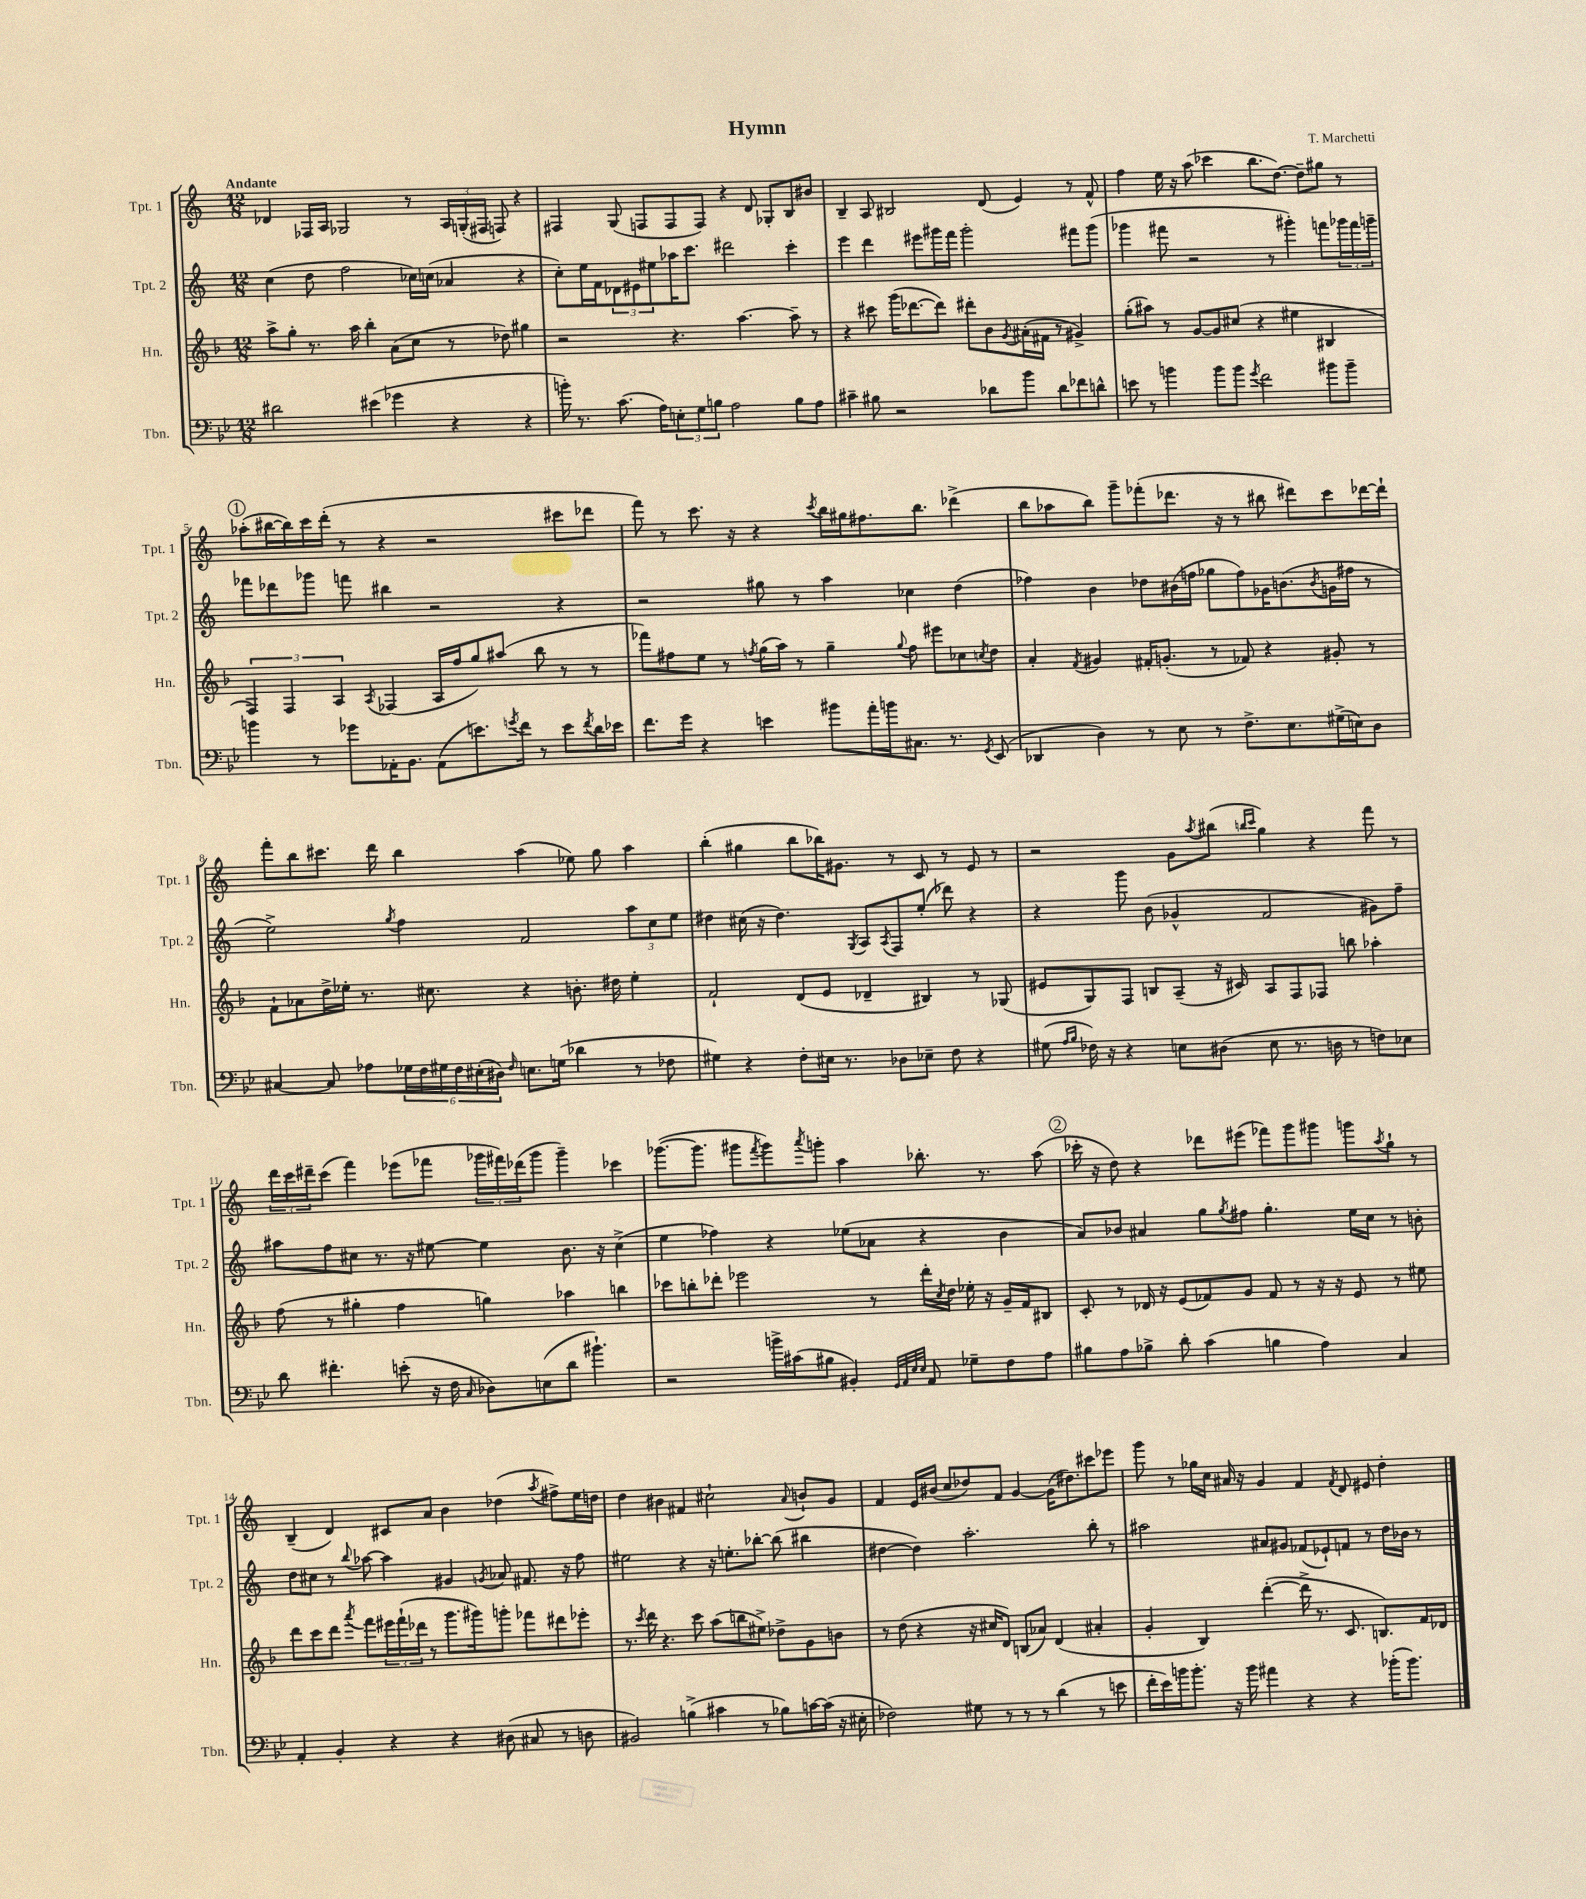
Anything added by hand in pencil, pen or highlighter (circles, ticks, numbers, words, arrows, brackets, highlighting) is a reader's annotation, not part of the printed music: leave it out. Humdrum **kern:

**kern	**kern	**kern	**kern
*part4	*part3	*part2	*part1
*staff4	*staff3	*staff2	*staff1
*I"Tbn.	*I"Hn.	*I"Tpt. 2	*I"Tpt. 1
*I'Tbn.	*I'Hn.	*I'Tpt. 2	*I'Tpt. 1
*clefF4	*clefG2	*clefG2	*clefG2
*k[b-e-]	*k[b-]	*k[]	*k[]
*M12/8	*M12/8	*M12/8	*M12/8
=1	=1	=1	=1
!	!	!	!LO:TX:a:B:t=Andante
2d#X\	8aa^\L	(4cc\	4d-X/
.	8gg'\J	.	.
.	8.r	8dd\	16F-X/LL
.	.	.	16A/JJ
.	.	2ff\	2G-X/
.	16aa\	.	.
(4e#X\	4bb-'\	.	.
4g-X\	(8a\L	.	.
.	8cc\J	16cc-X\LL)	8r
.	.	(16ccn\JJ	.
4r	8r	4a-X/	24A/LL
.	.	.	(24Gn'/
.	.	.	24F#X/JJ
.	8dd-X\)	.	8Fn/)
4r	4gg#X\	4r	4r
=2	=2	=2	=2
16bn'\)	2r	8cc'\L)	4F#X/
8.r	.	.	.
.	.	16ee\L	.
.	.	16f\J	.
(8.c\	.	12d-X\	(8G/
.	.	12e#X\	.
.	.	.	8Fn/L
.	.	12ee#X\	.
16A\KL)	.	.	.
12En'\	4.r	16aa-X\K	8F/
.	.	8.ccc\J	.
12G\	.	.	.
.	.	.	8F/J)
12Bn\J	.	.	.
2A\	.	2ddd#X\	4r
.	[4.aa\	.	.
.	.	.	8d/
.	.	.	8G-X'/L
8B\L	8aa~\]	4ccc'\	8B/
8A\J	8r	.	8b#X/J
=3	=3	=3	=3
4c#X~\	4r	4eee\	4B~/
8B#X\	8ccc#X\	4ddd\	8A/
2r	(16ggg\KL	.	2B#X/
.	[8.ddd-X\	.	.
.	.	8eee#X\L	.
.	8ddd-\J])	16ggg#X\L	.
.	.	16fff\JJ	.
.	8ddd#X'\L	2ggg#'\	.
8d-X\L	8b-\	.	(8d/
.	8qg/	.	.
8b-\J	(16a#X'\L	.	4e/)
.	16f#X\JJ	.	.
8d-\L	8r	.	.
8f-X\	4g#X^/)	8fff#X\L	8r
8dn^^\J	.	(8ggg#\J	8f^^/
=4	=4	=4	=4
8en\	(8gg'\L	4ggg-X\	4ff\
8r	8aa#X\J)	.	.
4bn\	8r	8fff#X\	16ee\
.	.	.	16r
.	[8g/L	2r	(8aa\
8b\L	8g/]	.	4ccc-X\
8b\J	(8cc#X/J	.	.
8qg/	.	.	.
2f\	4r	.	8.bb\L
.	.	8r	.
.	.	.	[8.dd\J)
.	4ee#X\	4ggg#X'\)	.
.	.	.	8dd~\L]
8b#X\L	4B#X/	8fffn\L	8gg#X\J
8b#~\J	.	24ggg-X\L	8r
.	.	24fff\	.
.	.	24gggn~\JJ	.
!!LO:LB:g=z
!!LO:REH:place=s1:t=1
=5	=5	=5	=5
4bn\	6F/)	8fff-X\L	(8aa-X'\L
.	.	8ddd-X\	[16bb#X\L
.	6F/	.	.
.	.	.	16bb#\])
8r	.	8ggg-X\J	16ccc\
.	.	.	(16ddd'\JJ
.	6A/	.	.
8g-X\L	.	8fffn\	8r
.	8qA/	.	.
16AA-X'\K	(4F-X/	4bb#X\	4r
8.BB-\J	.	.	.
(8AA-\L	16A/LL	2r	2r
.	16ff/J	.	.
8.en\)	8gg/)	.	.
.	(8aa#X/J	.	.
8qgn/	.	.	.
16f\Jk	.	.	.
8r	8bb-\	.	.
8e\L	8r	4r	8ccc#X\L
8qf/	.	.	.
16d\L	8r	.	8ddd-X\J
16e-X\JJ	.	.	.
=6	=6	=6	=6
8.f\L	8fff-X\L)	2r	8fff\)
.	8ff#X\	.	8r
16g\Jk	.	.	.
4r	8ee\J	.	8.ccc\
.	8r	.	.
.	.	.	16r
.	8qffn/	.	.
4en\	(16gg\LL	8gg#X\	4r
.	16aa\JJ)	.	.
.	8r	8r	.
.	.	.	8qccc/
8b#X\L	4gg~\	4aa\	16bb\LL
.	.	.	16gg#X\J
16a'\L	.	.	8.ff#X\
16bn\J	.	.	.
.	8qqgg/	.	.
8.C#X\J	8ff\	4cc-X\	.
.	.	.	8.bb\J
.	8eee#X\L	.	.
8.r	.	.	.
.	8cc-X\	(4dd\	(4ddd-X^\
8qGG/	8qccn/	.	.
(8EE-/	8dd\J	.	.
=7	=7	=7	=7
4DD-X/	4a'/	4ff-X\)	8bb\L
.	.	.	8aa-X\
.	8qf/	.	.
4D\)	4g#X/	4b\	8bb\J)
.	.	.	8ggg~\L
8r	16f#X'/KL	8dd-X\L	(8fff-X'\
.	(8.gn'/J	.	.
8E-\	.	(16b#X\L	8.ddd-X\J
.	.	16ffn\JJ	.
8r	8r	8gg-X\L	.
.	.	.	16r
8.F^\L	8f-X/)	8ff\)	8r
.	4r	16g-X\K	8bb#X\
8.E-\	.	(8.bn\	.
.	.	.	8ddd#X\L)
.	.	8qb/	.
(16G#X^\L	8g#X'/	16gn\L	8ccc\
16En\J)	.	16ff#X\JJ	.
8D\J	8r	8r	[16ddd-X\L
.	.	.	16ddd-`\JJ]
!!LO:LB:g=z
=8	=8	=8	=8
[4C#X/	8f`\L	2ee^\)	8fff'\L
.	8a-X\	.	8bb\
8C#/]	16dd^\L	.	8.ccc#X\J
.	16ee-X'\JJ	.	.
8A-X\L	8.r	.	.
.	.	.	16ddd\
.	.	8qgg/	.
24G-X\L	.	4ff\	4bb\
24F\	.	.	.
.	8.cc#X\	.	.
24G#X\	.	.	.
24F\	.	.	.
(24E#X'\	.	.	.
24D#X\JJ)	.	.	.
16qqF/	.	.	.
8.En\L	4r	2f/	(4aa\
(16Gn\Jk	.	.	.
4d-X\	8.bn'\	.	8ee-X\)
.	.	.	8gg\
.	16dd#X\	.	.
8r	4ee-'\	12aa\L	4aa\
.	.	12cc\	.
8F-X\	.	.	.
.	.	12ee\J	.
=9	=9	=9	=9
4G#X\)	2f`/	4dd#X\	(4bb'\
4r	.	(16cc#X\	4gg#X\
.	.	16r	.
.	.	4.dd#\)	.
8F'\L	(8d/L	.	8bb\L
16E#X\Jk	8e/J	.	16bb-X\K)
8.r	.	.	8.g#X\J
.	.	8qG/	.
.	4d-X~/	8A/L	.
.	.	8qA/	.
8D-X\L	.	8F/	8r
8E-X~\J	4B#X/)	(8ee'/J	8c/
8F\	.	8ddd-X\)	8r
4r	8r	4r	8e/
.	(8G-X/	.	8r
=10	=10	=10	=10
(8G#X\	8e#X/L	4r	2r
16qqA/LL	.	.	.
16qqB-/JJ	.	.	.
16F-X\)	8G/)	.	.
16r	.	.	.
4r	8F/J	8ggg\	.
.	8Bn/L	(8b\	.
8En\L	(8A~/J	4g-X^^/	8g\L
.	.	.	8qaa/
(8D#X\J	16r	.	(8bb#X\J
.	16c#X/)	.	.
.	.	.	16qqbbn/LL
.	.	.	16qqccc/JJ
8E\	8A/L	2f/	4gg\)
8.r	8F/	.	.
.	8F-X/J	.	4r
16Dn\	.	.	.
8r	8bbn\	.	.
8Fn\L)	4aa-X'\	8g#X\L)	8fff\
8E-X\J	.	8ff~\J	8r
!!LO:LB:g=z
=11	=11	=11	=11
8d\	(8ff\	8aa#X\L	24ddd\LL
.	.	.	24ccc\
.	.	.	24ddd#X~\J
4.f#X'\	8r	8ff\	(8ccc\J
.	4gg#X'\	8cc#X\J	4fff\)
.	.	8.r	.
(8en'\	4ff\	.	(8eee-X\L
.	.	16r	.
16r	.	[8ee#X\	8fff-X\J
16F\	.	.	.
16qqC/	.	.	.
8D-X\L)	4ggn\)	4ee#\]	24ggg-X\LL
.	.	.	24fff#X\)
.	.	.	(24ddd-X\J
(8En\	.	.	8ggg-\J
8d\J	4aa-X\	8.b\	4ggg-~\)
4.b#X`\)	.	.	.
.	.	16r	.
.	4bbn\	(4cc#^\	4ccc-X\
=12	=12	=12	=12
2r	8ccc-X\L	4ee\	([8.ggg-X\L
.	8bbn'\	.	.
.	.	.	8.ggg-\J]
.	8ddd-X'\J	4ff-X\)	.
.	2eee-X\	.	8ggg#X\L
.	.	.	8qfff/
16bn^\LL	.	4r	8ggg#\)
(16c#X\J	.	.	.
.	.	.	8qaaa/
8B#X\J	.	.	8gggn'\J
4BB#X'/)	.	(8ee-X\L	4aa\
.	8r	8a-X\J	.
32qqGG/LLL	.	.	.
32qqAA/	.	.	.
32qqE-/	.	.	.
32qqE-/JJJ	.	.	.
8AA/	16ddd-'\LL	4r	8.bb-X'\
.	8qcc/	.	.
.	16dd\JJ	.	.
8G-X~\L	16ee-X'\	.	.
.	16r	.	8.r
8F\	16g~/LL	4b\	.
.	16f/J	.	.
8A\J	8B#X/J	.	(8aa\
!!LO:REH:place=s1:t=2
=13	=13	=13	=13
8B#X\L	8c'/	8a/L)	16ccc-X'\
.	.	.	16r
8A\	8r	8b-X/J	8dd\)
8B-X^\J	16d-X/	4a#X/	4r
.	16r	.	.
8d'\	(8e/L	.	.
(4c\	8f-X/)	8gg\L	8ddd-X\L
.	.	8qgg/	.
.	8g/J	8ff#X\J	(8eee#X\J
4Bn\	8f-/	4.gg'\	8fff-X\L)
.	8r	.	8ggg\
4A\)	16r	.	8ggg#X\J
.	16r	.	.
.	8e/	16ee\LL	8gggn\L
.	.	16cc\JJ	.
.	.	.	8qaa/
4C/	8r	8r	8gg`\J
.	8ee#X\	8bn'\	8r
!!LO:LB:g=z
=14	=14	=14	=14
4AA'/	8ddd\L	8dd\L	(4B~/
.	8ccc\	8cc#X\J	.
4BB-'/	8ddd\J	8r	4d/)
.	8qaaa/	8qqbb/	.
.	8fff\L	[8aa-X\	.
4r	24eee#X\L	4aa-\]	8c#X/L
.	(24fff`\	.	.
.	24ddd-X\JJ	.	.
.	8r	.	8a/J
4r	8.ggg\L	4g#X/	4b\
.	16ggg#X\k)	.	.
.	.	8qgn/	.
(8D#X\	8gggn'\J	8a-X/	(4dd-X\
8C#X/	8fff-X\L	8.f#X/	.
.	.	.	8qaa/
8r	8ddd#X\	.	8ff#X^\L)
.	.	16r	.
8Dn\	8eee-X'\J	8ff\	16ee\L
.	.	.	16ddn\JJ
=15	=15	=15	=15
2BB#X/)	8.r	2ee#X\	4dd\
.	8qccc/	.	.
.	16ddd\	.	.
.	4.r	.	4b#X\
(4Bn^\	.	4r	4f#X/
.	8ccc\	.	.
4c#X\	(8aa\L	16r	2cc#X`\
.	.	8.een'\L	.
.	8bbn\	.	.
8r	8ee#X^\J)	[8bb-X'\J	.
8B-X\L)	8dd-X^\L	(8bb-\]	.
.	.	.	8qqa/
[16cn\L	8g\	4bb#X\	8bn`/L
(16c\JJ]	.	.	.
16r	8bn\J	.	8g/J
16E#X'\	.	.	.
=16	=16	=16	=16
2F-X\)	8r	[4dd#X\	4f/
.	(8dd\	.	.
.	4r	4dd#\])	16e/LL
.	.	.	(16b#X/JJ
.	.	.	8cc/L
8G#X\	16r	2.aa'\	8dd-X/)
.	16cc#X/KL	.	.
8r	8d/J)	.	8f/J
8r	(8Bn/L	.	[4g/
8r	8a-X/J)	.	.
(4d\	(4d/	.	(16g\KL]
.	.	.	8.dd#X\)
8r	4a#X'/	8bb'\	8ccc#X\
8en\	.	8r	8eee-X\J
=17	=17	=17	=17
16f'\LL	4g'/	2aa#X\	8ggg\
16e-\)	.	.	.
16bn\J	.	.	8r
8.b'\J	.	.	.
.	4B-/)	.	16gg-X\LL
.	.	.	16cc\JJ
16r	.	.	16a#X/
16b\	.	.	16r
4a#X\	([4ddd'\	8a#X/L	4g/
.	.	8g#X/J	.
4r	16ddd^\]	(8f-X/L	4f/
.	8.r	.	.
.	.	8e-X`/)	.
.	.	.	8qf/
4r	8.c/	8fn/J	8d/
.	.	8r	8e#X/
.	8.Bn/L)	.	.
(16b-X'\KL	.	16dd\LL	4dd'\
8.b-\J)	.	16b-X\JJ	.
.	16f/L	8r	.
.	16d-X/JJ	.	.
==	==	==	==
*-	*-	*-	*-
